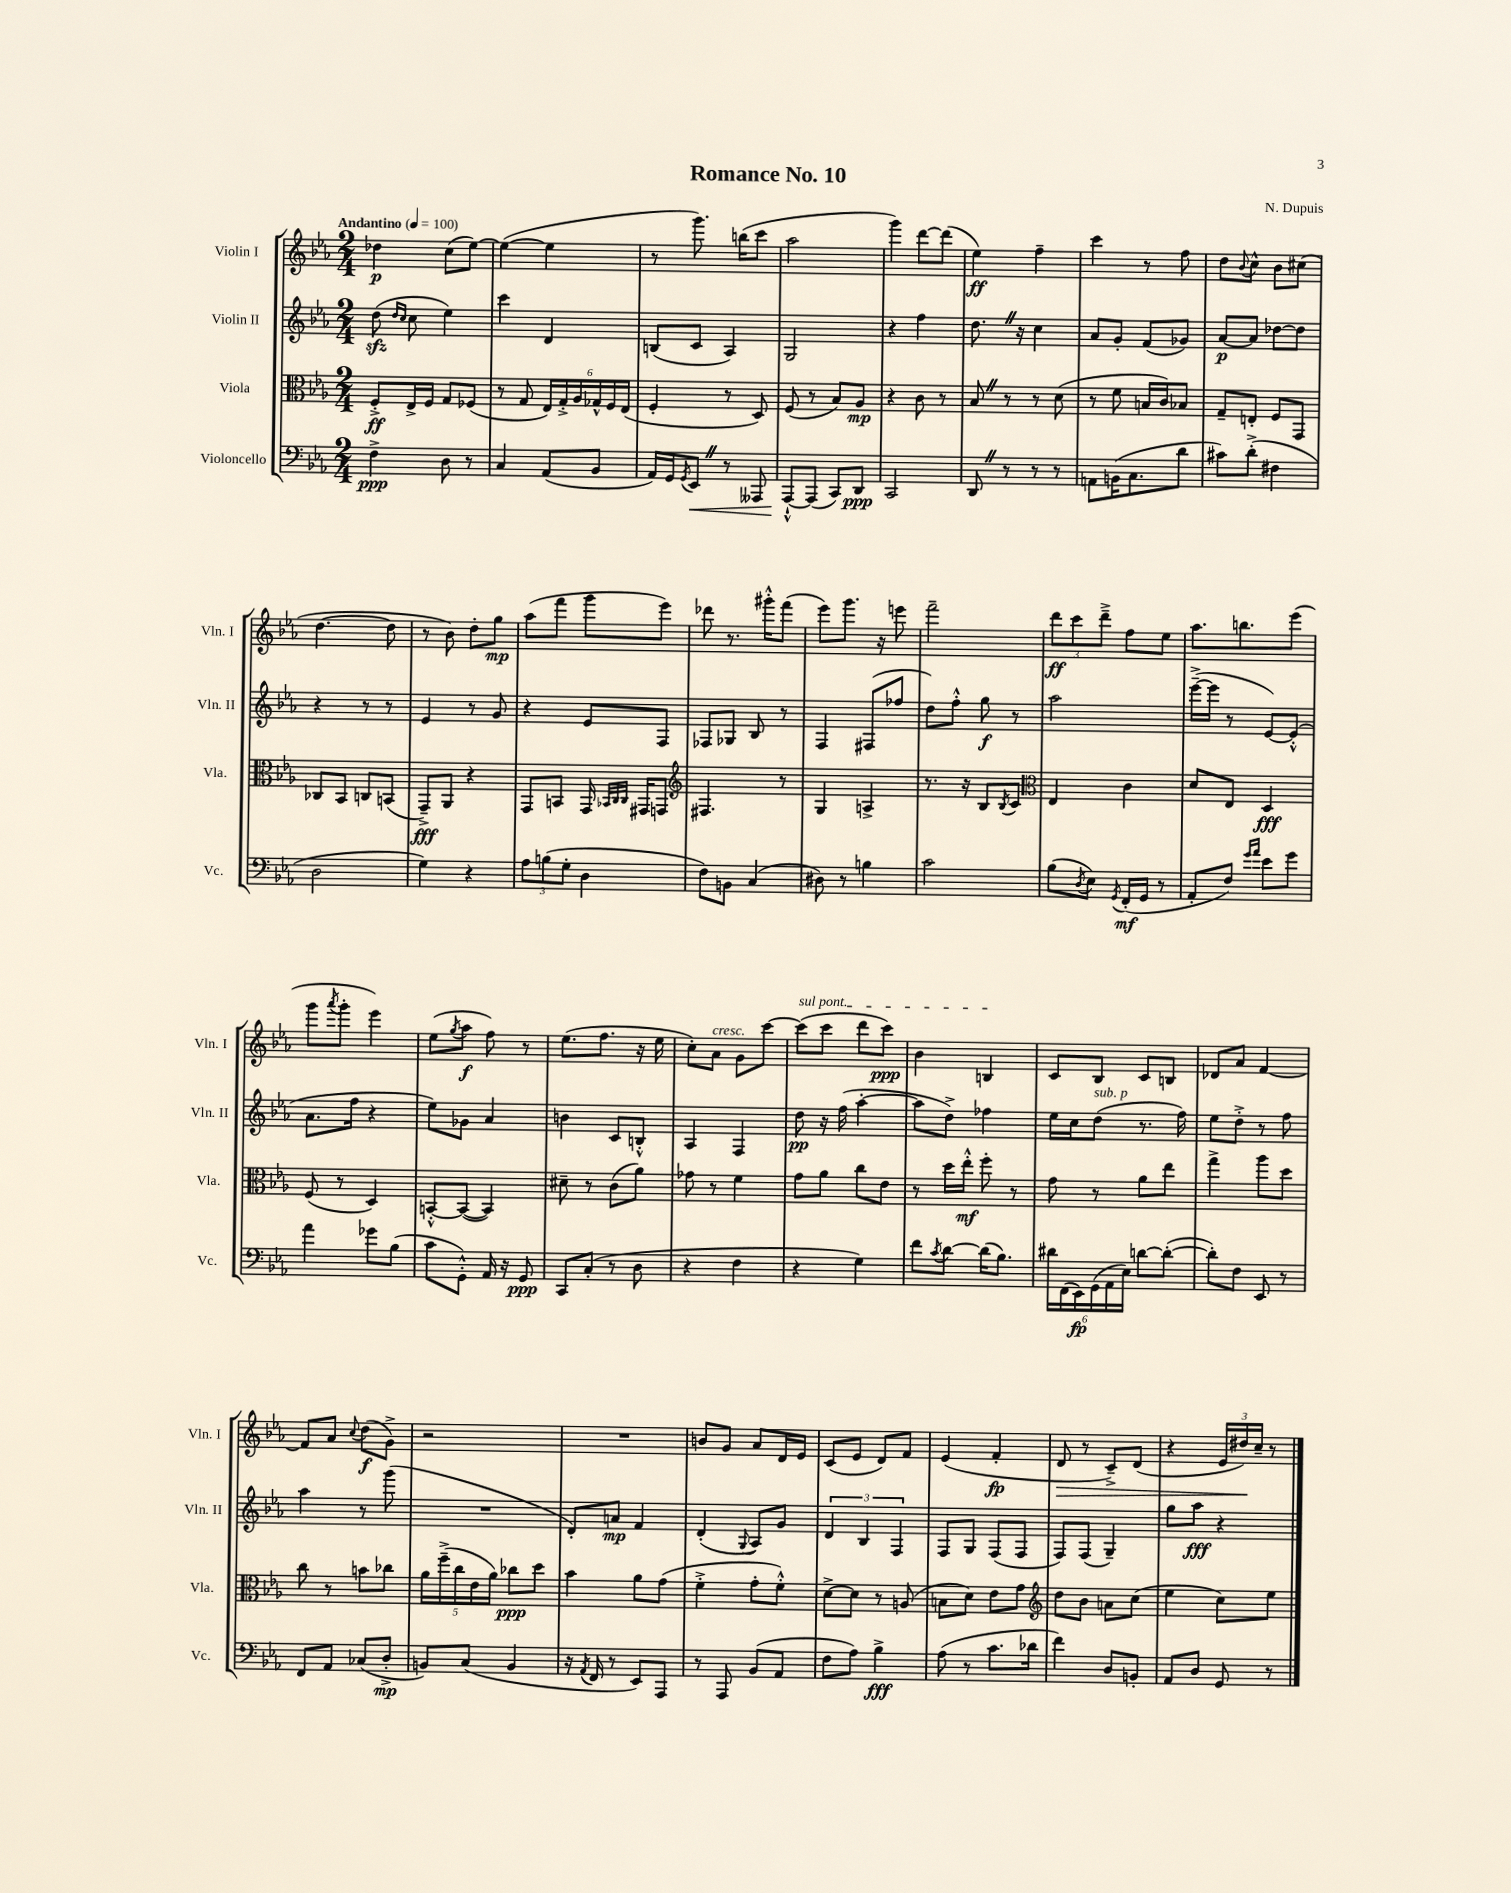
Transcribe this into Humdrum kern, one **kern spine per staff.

**kern	**dynam	**kern	**dynam	**kern	**dynam	**kern	**dynam
*part4	*part4	*part3	*part3	*part2	*part2	*part1	*part1
*staff4	*staff4	*staff3	*staff3	*staff2	*staff2	*staff1	*staff1
*I"Violoncello	*	*I"Viola	*	*I"Violin II	*	*I"Violin I	*
*I'Vc.	*	*I'Vla.	*	*I'Vln. II	*	*I'Vln. I	*
*clefF4	*	*clefC3	*	*clefG2	*	*clefG2	*
*k[b-e-a-]	*	*k[b-e-a-]	*	*k[b-e-a-]	*	*k[b-e-a-]	*
*M2/4	*	*M2/4	*	*M2/4	*	*M2/4	*
*MM100	*	*MM100	*	*MM100	*	*MM100	*
=1	=1	=1	=1	=1	=1	=1	=1
!	!	!	!	!	!	!LO:TX:a:B:t=Andantino	!
4F^\	ppp	8F'^/L	ff	(8ddzz\	.	4dd-X\	p
.	.	.	.	16qqdd/LL	.	.	.
.	.	.	.	16qqcc/JJ	.	.	.
.	.	16E-^/L	.	8cc\	.	.	.
.	.	16F/JJ	.	.	.	.	.
8D\	.	8G/L	.	4ee-\)	.	(8cc\L	.
8r	.	(8F-X/J	.	.	.	[8ee-\J)	.
=2	=2	=2	=2	=2	=2	=2	=2
4C/	.	8r	.	4ccc\	.	(4ee-\_	.
.	.	8G/	.	.	.	.	.
(8AA-/L	.	24E-/LL)	.	4d/	.	4ee-\]	.
.	.	24G'^/	.	.	.	.	.
.	.	24A-/	.	.	.	.	.
8BB-/J	.	24G-X^^/	.	.	.	.	.
.	.	24F/	.	.	.	.	.
.	.	(24E-/JJ	.	.	.	.	.
=3	=3	=3	=3	=3	=3	=3	=3
16AA-/LL)	.	4F'/	.	(8Bn/L	.	8r	.
16GG/J	.	.	.	.	.	.	.
8qGG/	.	.	.	.	.	.	.
!	!LO:HP:b	!	!	!	!	!	!
8EE-Z/J	<	.	.	8c/J	.	8.ggg\)	.
8r	.	8r	.	4A-/)	.	.	.
.	.	.	.	.	.	(16bbn\KL	.
8AAA--X/	.	8D/)	.	.	.	8ccc\J	.
=4	=4	=4	=4	=4	=4	=4	=4
[8AAA-`^^/L	.	(8F/	.	2G/	.	2aa-\	.
(8AAA-/J]	[	8r	.	.	.	.	.
8CC/L)	.	8B-/L)	.	.	.	.	.
8DD/J	ppp	8A-/J	mp	.	.	.	.
=5	=5	=5	=5	=5	=5	=5	=5
2CC/	.	4r	.	4r	.	4ggg\)	.
.	.	8c\	.	4ff\	.	[8ddd\L	.
.	.	8r	.	.	.	(8ddd\J]	.
=6	=6	=6	=6	=6	=6	=6	=6
8DDZ/	.	8B-Z/	.	8.ddZ\	.	4ee-\)	ff
8r	.	8r	.	.	.	.	.
.	.	.	.	16r	.	.	.
8r	.	8r	.	4cc\	.	4ff~\	.
8r	.	(8d\	.	.	.	.	.
=7	=7	=7	=7	=7	=7	=7	=7
8AAn\L	.	8r	.	8a-/L	.	4ccc\	.
(16BBn\K	.	8f\	.	8g'/J	.	.	.
8.C\	.	.	.	.	.	.	.
.	.	16Bn/LL	.	(8f/L	.	8r	.
.	.	16c/J)	.	.	.	.	.
8d\J	.	8B-X/J	.	8g-X/J)	.	8ff\	.
=8	=8	=8	=8	=8	=8	=8	=8
8c#X\L)	.	8G~/L	.	[8a-/L	p	8dd\L	.
.	.	.	.	.	.	8qqb-/	.
(8d'^\J	.	8En'/J	.	8a-/J]	.	8cc^^\J	.
4F#X\	.	8F/L	.	[8dd-X\L	.	8b-\L	.
.	.	8GG/J	.	8dd-\J]	.	(8cc#X\J	.
!!LO:LB:g=z
=9	=9	=9	=9	=9	=9	=9	=9
2D\	.	8C-X/L	.	4r	.	[4.dd\	.
.	.	8BB-/J	.	.	.	.	.
.	.	8Cn/L	.	8r	.	.	.
.	.	(8BBn/J	.	8r	.	8dd\]	.
=10	=10	=10	=10	=10	=10	=10	=10
4G\)	.	8GG~^/L)	fff	4e-/	.	8r	.
.	.	8AA-/J	.	.	.	8b-\)	.
4r	.	4r	.	8r	.	8dd'\L	.
.	.	.	.	8g/	.	8gg\J	mp
=11	=11	=11	=11	=11	=11	=11	=11
12A-\L	.	8GG/L	.	4r	.	(8aa-\L	.
(12Bn\	.	.	.	.	.	.	.
.	.	8BBn/J	.	.	.	8fff\J	.
12G'\J	.	.	.	.	.	.	.
4D\	.	16GG/	.	8e-/L	.	8ggg\L	.
.	.	32qqBB-X/LLL	.	.	.	.	.
.	.	32qqC/	.	.	.	.	.
.	.	32qqC/JJJ	.	.	.	.	.
.	.	16GG#X/KL	.	.	.	.	.
.	.	8GGn/J	.	8F/J	.	8eee-\J)	.
=12	=12	=12	=12	=12	=12	=12	=12
*	*	*clefG2	*	*	*	*	*
8F\L)	.	4.F#X/	.	8F-X/L	.	8ddd-X\	.
8BBn\J	.	.	.	8G-X/J	.	8.r	.
(4C/	.	.	.	8B-/	.	.	.
.	.	.	.	.	.	16ggg#X'^^\KL	.
.	.	8r	.	8r	.	(8fff\J	.
=13	=13	=13	=13	=13	=13	=13	=13
8D#X\)	.	4G/	.	4F/	.	8eee-\L)	.
8r	.	.	.	.	.	8.ggg\J	.
4Bn\	.	4An^/	.	(8F#X/L	.	.	.
.	.	.	.	.	.	16r	.
.	.	.	.	8ff-X/J	.	8eeen\	.
=14	=14	=14	=14	=14	=14	=14	=14
2c\	.	8.r	.	8dd\L)	.	2fff~\	.
.	.	.	.	8ff'^^\J	.	.	.
.	.	16r	.	.	.	.	.
.	.	8B-/L	.	8gg\	f	.	.
.	.	8qB-/	.	.	.	.	.
.	.	8c/J	.	8r	.	.	.
=15	=15	=15	=15	=15	=15	=15	=15
*	*	*clefC3	*	*	*	*	*
(8B-\L	.	4E-/	.	2aa-\	.	12ddd\L	ff
.	.	.	.	.	.	12ccc\	.
8qD/	.	.	.	.	.	.	.
8E-\J)	.	.	.	.	.	.	.
.	.	.	.	.	.	12ddd~^\J	.
8qGG/	.	.	.	.	.	.	.
(16FF'/LL	mf	4c\	.	.	.	8ff\L	.
16GG/JJ	.	.	.	.	.	.	.
8r	.	.	.	.	.	8ee-\J	.
=16	=16	=16	=16	=16	=16	=16	=16
8AA-'/L	.	8d/L	.	([16eee-~^\LL	.	8.aa-\L	.
.	.	.	.	16eee-\JJ]	.	.	.
8F/J)	.	8E-/J	.	8r	.	.	.
.	.	.	.	.	.	8.bbn\	.
16qqg/LL	.	.	.	.	.	.	.
16qqa-/JJ	.	.	.	.	.	.	.
8e-\L	.	4D/	fff	[8e-/L)	.	.	.
8g\J	.	.	.	(8e-'^^/J]	.	(8eee-\J	.
!!LO:LB:g=z
=17	=17	=17	=17	=17	=17	=17	=17
4a-\	.	(8F/	.	8.a-\L	.	8ggg\L	.
.	.	.	.	.	.	8qaaa-/	.
.	.	8r	.	.	.	8ggg'\J	.
.	.	.	.	16ff\Jk	.	.	.
8g-X\L	.	4D/)	.	4r	.	4eee-\)	.
(8B-\J	.	.	.	.	.	.	.
=18	=18	=18	=18	=18	=18	=18	=18
8c\L	.	[8BBn'^^/L	.	8ee-\L)	.	(8ee-\L	.
.	.	.	.	.	.	8qgg/	.
8GG'^^\J)	.	(8BB/J_	.	8g-X\J	.	8aa-\J	f
16AA-/	.	4BB/])	.	4a-/	.	8ff\)	.
16r	.	.	.	.	.	.	.
8GG/	ppp	.	.	.	.	8r	.
=19	=19	=19	=19	=19	=19	=19	=19
8CC/L	.	8d#X~\	.	4bn\	.	(8.ee-\L	.
(8C'/J	.	8r	.	.	.	.	.
.	.	.	.	.	.	8.ff\J	.
8r	.	(8c\L	.	8c/L	.	.	.
8D\	.	8a-\J)	.	8Bn'^^/J	.	16r	.
.	.	.	.	.	.	16ee-\	.
=20	=20	=20	=20	=20	=20	=20	=20
4r	.	8g-X\	.	4A-/	.	8cc'\L)	.
!	!	!	!	!	!	!LO:TX:a:i:t=cresc.	!
.	.	8r	.	.	.	8a-\J	.
4F\	.	4f\	.	4F/	.	8g\L	.
.	.	.	.	.	.	[8ccc\J	.
=21	=21	=21	=21	=21	=21	=21	=21
!	!	!	!	!	!	!LO:TX:a:i:t=sul pont.	!
4r	.	8g\L	.	8dd\	pp	(8ccc\L]	.
.	.	8a-\J	.	16r	.	8ccc\J	.
.	.	.	.	(16ff\	.	.	.
4G\)	.	8cc\L	.	[4aa-'\	.	8ddd\L	.
.	.	8e-\J	.	.	.	8ccc\J)	ppp
=22	=22	=22	=22	=22	=22	=22	=22
8f\L	.	8r	.	8aa-\L]	.	4b-\	.
8qc/	.	.	.	.	.	.	.
[8d\J	.	16dd\LL	.	8dd^\J)	.	.	.
.	.	16ee-'^^\JJ	mf	.	.	.	.
(16d\KL]	.	8ff'\	.	4ff-X\	.	4Bn/	.
8.B-\J)	.	.	.	.	.	.	.
.	.	8r	.	.	.	.	.
=23	=23	=23	=23	=23	=23	=23	=23
24d#X\LL	.	8g\	.	16ee-\LL	.	8c/L	.
(24FF\	.	.	.	.	.	.	.
.	.	.	.	16cc\J	.	.	.
24EE-\)	fp	.	.	.	.	.	.
!	!	!	!	!LO:TX:a:i:t=sub. p	!	!	!
(24GG\	.	8r	.	(8dd\J	.	8B-/J	.
24AA-\	.	.	.	.	.	.	.
24E-\JJ)	.	.	.	.	.	.	.
[8dn\L	.	8a-\L	.	8.r	.	8c/L	.
(8d'\J_	.	8ee-\J	.	.	.	8Bn/J	.
.	.	.	.	16ff\)	.	.	.
=24	=24	=24	=24	=24	=24	=24	=24
8d'\L])	.	4gg^\	.	8ee-\L	.	8d-X/L	.
8F\J	.	.	.	8dd'^\J	.	8a-/J	.
8EE-/	.	8aa-\L	.	8r	.	[4f/	.
8r	.	8dd\J	.	8ff\	.	.	.
!!LO:LB:g=z
=25	=25	=25	=25	=25	=25	=25	=25
8FF/L	.	8cc\	.	4aa-\	.	8f/L]	.
8AA-/J	.	8r	.	.	.	8a-/J	.
.	.	.	.	.	.	8qqcc/	.
(8C-X/L	.	8bn\L	.	8r	.	(8dd\L	f
8D'^/J	mp	8cc-X\J	.	(8ggg\	.	8g^\J)	.
=26	=26	=26	=26	=26	=26	=26	=26
8BBn/L)	.	20a-\LL	.	2r	.	2r	.
.	.	(20ff~^\	.	.	.	.	.
.	.	20cc\	.	.	.	.	.
(8C/J	.	.	.	.	.	.	.
.	.	20e-\	.	.	.	.	.
.	.	20a-\JJ)	.	.	.	.	.
4BB/	.	8cc-X\L	ppp	.	.	.	.
.	.	8dd\J	.	.	.	.	.
=27	=27	=27	=27	=27	=27	=27	=27
16r	.	4b-\	.	8d'/L)	.	2r	.
8qAA-/	.	.	.	.	.	.	.
16FF/	.	.	.	.	.	.	.
8r	.	.	.	8an/J	mp	.	.
8EE-/L)	.	8a-\L	.	4f/	.	.	.
8AAA-/J	.	(8g\J	.	.	.	.	.
=28	=28	=28	=28	=28	=28	=28	=28
8r	.	4f'^\	.	(4d'/	.	8bn/L	.
8AAA-/	.	.	.	.	.	8g/J	.
.	.	.	.	8qqG/	.	.	.
(8BB-/L	.	8g'\L	.	8A-/L)	.	8a-/L	.
8AA-/J	.	8f'^^\J)	.	8g/J	.	16d/L	.
.	.	.	.	.	.	16e-/JJ	.
=29	=29	=29	=29	=29	=29	=29	=29
8F\L	.	[8d^\L	.	6d/	.	(8c/L	.
8A-\J)	.	8d\J]	.	.	.	8e-/J	.
.	.	.	.	6B-/	.	.	.
4B-^\	fff	8r	.	.	.	8d/L)	.
.	.	.	.	6F/	.	.	.
.	.	(8An/	.	.	.	8f/J	.
=30	=30	=30	=30	=30	=30	=30	=30
(8A-\	.	8Bn\L	.	8F/L	.	(4e-/	.
8r	.	8d\J)	.	8G/J	.	.	.
8.c\L	.	8e-\L	.	(8F/L	.	4f'/	fp
.	.	8g\J	.	8F/J	.	.	.
16d-X\Jk	.	.	.	.	.	.	.
=31	=31	=31	=31	=31	=31	=31	=31
*	*	*clefG2	*	*	*	*	*
!	!	!	!	!	!	!	!LO:HP:b
4f\)	.	8dd\L	.	8F/L)	.	8d/	>
.	.	8b-\J	.	(8F/J	.	8r	.
8D/L	.	8an\L	.	4G~/)	.	8c~^/L)	.
8BBn'/J	.	(8cc\J	.	.	.	(8d/J	.
=32	=32	=32	=32	=32	=32	=32	=32
8AA-/L	.	4ee-\	.	8gg\L	.	4r	.
8D/J	.	.	.	8aa-\J	fff	.	.
8GG/	.	8cc\L)	.	4r	.	24e-/LL	.
.	.	.	.	.	.	24dd#X/)	.
.	.	.	.	.	.	24cc~/JJ	]
8r	.	8ee-\J	.	.	.	8r	.
==	==	==	==	==	==	==	==
*-	*-	*-	*-	*-	*-	*-	*-
